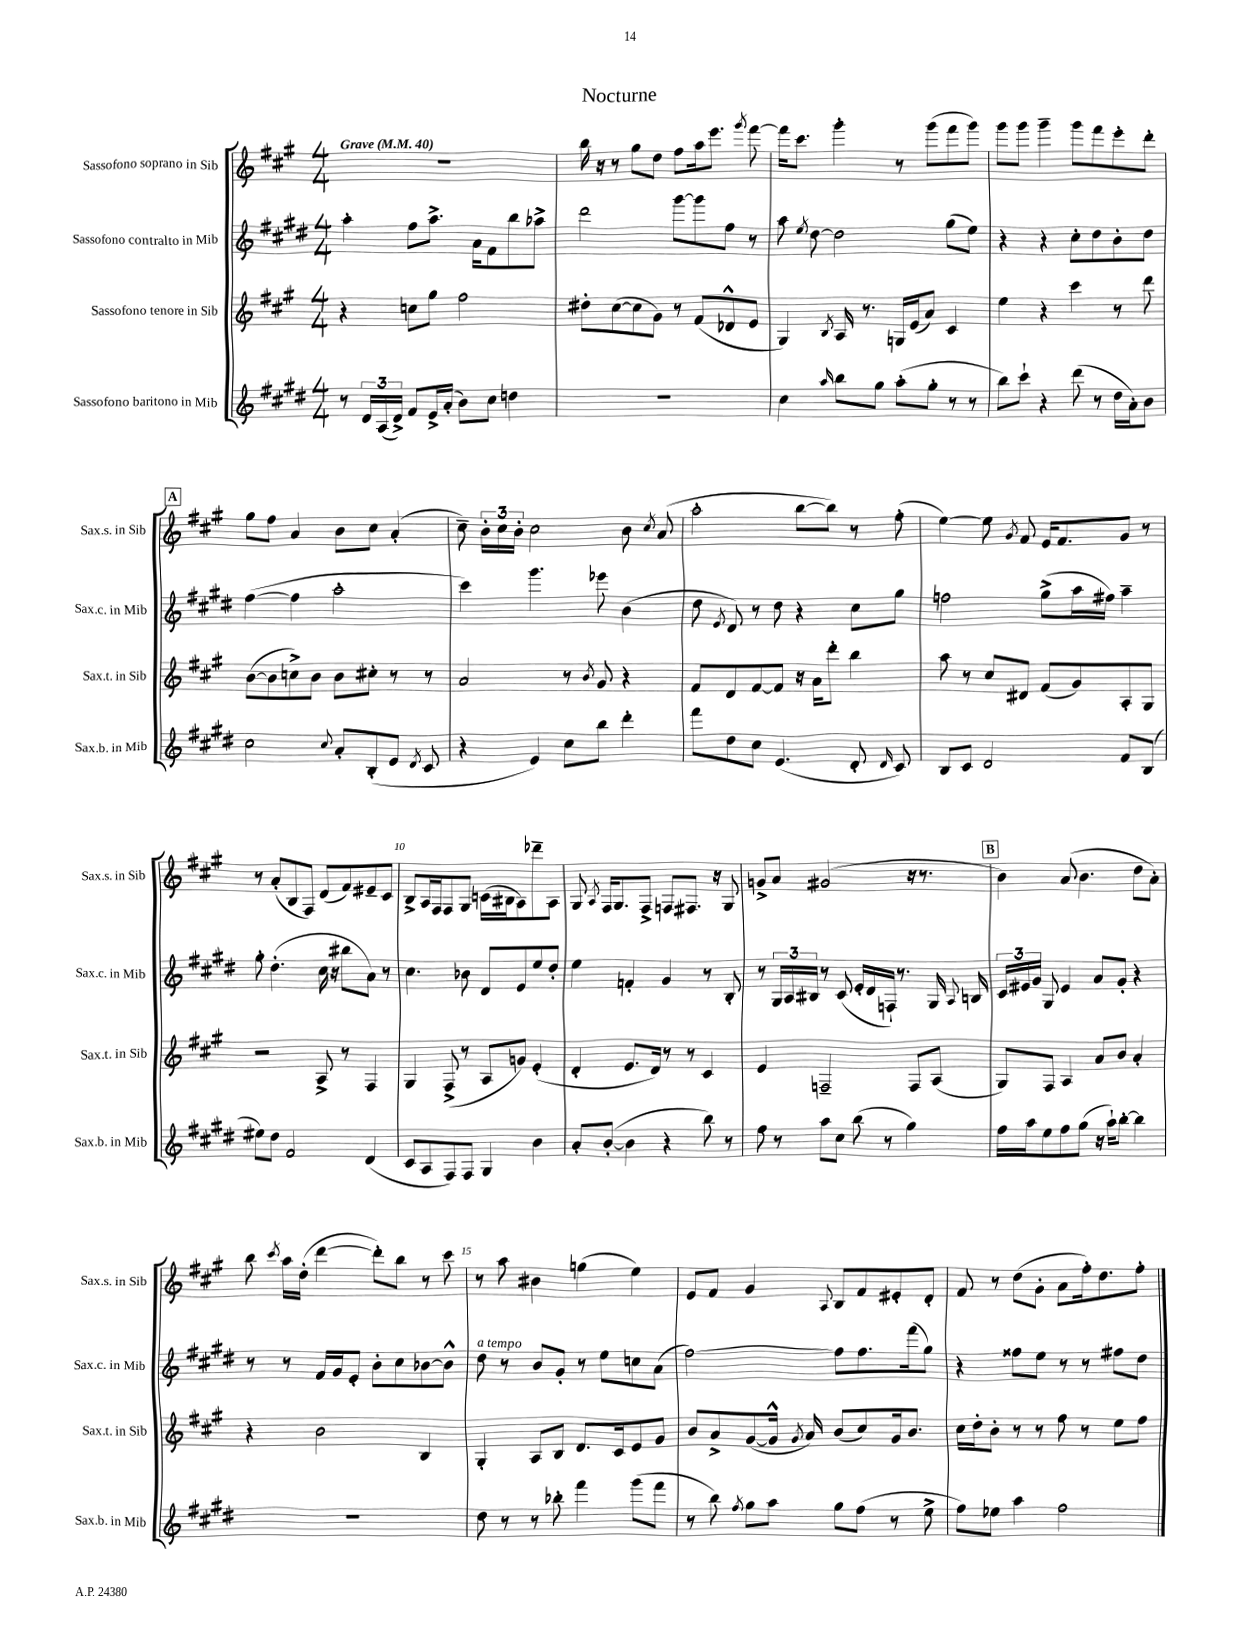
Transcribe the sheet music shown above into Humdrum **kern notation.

**kern	**kern	**kern	**kern
*staff4	*staff3	*staff2	*staff1
*clefG2	*clefG2	*clefG2	*clefG2
*k[f#c#g#d#]	*k[f#c#g#]	*k[f#c#g#d#]	*k[f#c#g#]
*M4/4	*M4/4	*M4/4	*M4/4
*MM40	*MM40	*MM40	*MM40
8r	4r	4aa'	1r
24d#	.	.	.
(24A	.	.	.
24d#^)	.	.	.
8f#	8cc	8ff#	.
16e^	8gg#	8.aa^	.
(16a'	.	.	.
8b)	2ff#	.	.
.	.	16a	.
8cc#	.	8f#	.
4dd	.	8bb	.
.	.	8aa-^	.
=	=	=	=
1r	8dd#'	2ddd#	16bb
.	.	.	16r
.	([8cc#	.	8r
.	8cc#]	.	8gg#
.	8g#)	.	8dd
.	8r	[8ggg#	8ff#
.	(8f#	8ggg#]	16aa
.	.	.	8.eee
.	8d-^^	8ff#	.
.	.	.	8qggg#
.	8e	8r	[8fff#
=	=	=	=
4cc#	4G#)	8aa	16fff#]
.	.	.	8.ccc#
.	.	8qee	.
.	.	[8dd#	.
16qqaa	8qB	.	.
8bb	16A	2dd#]	4ggg#'
.	8.r	.	.
8gg#	.	.	.
(8aa'	16G	.	8r
.	(16e	.	.
8gg#'	8a)	.	(8ggg#
8r	4c#	(8gg#	8fff#
8r	.	8ee)	8ggg#)
=	=	=	=
8bb)	4ee	4r	8ggg#
8ccc#`	.	.	8ggg#
4r	4r	4r	4ggg#~
(8ddd#	4ccc#	8cc#'	8ggg#
8r	.	8dd#	8fff#
16dd#	8r	8b'	8eee'
16a')	.	.	.
8b	8ddd	8dd#	8ddd'
=	=	=	=
2cc#	([8b	([4ff#	8gg#
.	8b]	.	8ff#
.	8cc^)	4ff#]	4a
.	8b	.	.
8qqcc#	.	.	.
8a'	8b	2aa'	8b
(8B'	8cc#'	.	8cc#
8e	8r	.	(4a'
8qd#	.	.	.
8c#	8r	.	.
=	=	=	=
4r	2a	4ccc#)	8cc#~)
.	.	.	24b'
.	.	.	24cc#
.	.	.	24b'
4e)	.	4.ggg#	2cc#
8cc#	8r	.	.
.	8qb	.	.
8bb	8g#	8eee-	.
4ddd#'	4r	(4b	8b
.	.	.	8qcc#
.	.	.	(8a
=	=	=	=
8fff#	8f#	8dd#	2aa'
.	.	8qe	.
8dd#	8d	8d#)	.
8cc#	[8f#	8r	.
(4.e	8f#]	8dd#	.
.	16r	4r	[8bb
.	16a	.	.
.	8ddd'	.	8bb])
8d#'	4bb	8cc#	8r
16qqd#	.	.	.
8c#)	.	8gg#	(8ff#'
=	=	=	=
8B	8aa	2ff	[4ee)
8c#	8r	.	.
2d#	8cc#	.	8ee]
.	.	.	8qg#
.	8d#	.	8f#
.	(8f#	(8gg#^	16e
.	.	.	8.f#
.	8g#)	16aa	.
.	.	16ff#)	.
8f#	8A'	4aa~	8g#
(8B	8G#	.	8r
=	=	=	=
8ee#)	2r	8gg#'	8r
8dd#	.	(4.dd#'	(8a'
2f#	.	.	8B
.	.	.	8F#)
.	8A^	16cc#	(8d
.	.	16r	.
.	8r	8bb#	8f#)
(4d#	4F#	8a)	8e#~
.	.	8r	8c#
=	=	=	=
8c#	4G#	4.cc#	8B^
8A	.	.	16A
.	.	.	16F#
8F#)	(8F#^	.	8F#
8F#	8r	8b-	8G#
4G#	8A	8d#	(16c
.	.	.	16B#
.	8g)	8e	8A)
4b	(4e'	8ee	8ddd-~
.	.	8dd#'	8A
=	=	=	=
8a'	4d'	4ee	8G#
.	.	.	8qA
([8b'	.	.	16F#
.	.	.	8.G#
4b]	8.e	4f'	.
.	.	.	8F#^
.	16d)	.	.
4r	8r	4g#	8F
.	8r	.	8.F#
8bb)	4c#	8r	.
.	.	.	16r
8r	.	8B'	8G#
=	=	=	=
8ff#	4e	8r	8g^
8r	.	24G#	8a
.	.	24A	.
.	.	24B#	.
8aa	2F~	8r	(2g#
8cc#	.	(8c#	.
(8bb	.	16e'	.
.	.	16d#	.
8r	.	16F`)	.
.	.	8.r	.
4gg#)	8F	.	16r
.	.	.	8.r
.	(8A	16G#	.
.	.	8qqA	.
.	.	16B	.
=	=	=	=
16ff#	8G#)	24c#	4b)
.	.	24e#	.
16aa	.	.	.
.	.	24g#	.
8ee	8F#	8G#	.
8ff#	4A	4e#	(8a
(8gg#	.	.	4.b
16r	8a	8a	.
16aa`)	.	.	.
[8bb'	8b	8g#'	.
4bb]	4a'	4r	8dd
.	.	.	8a')
=	=	=	=
1r	4r	8r	8bb
.	.	.	8qccc#
.	.	8r	16aa
.	.	.	(16dd'
.	2b	16f#	[4ddd
.	.	16g#	.
.	.	8e'	.
.	.	8b'	8ddd'])
.	.	8cc#	8bb
.	4B	[8b-	8r
.	.	8b-^^]	8ccc#
=	=	=	=
8dd#	4G#'	8dd#	8r
8r	.	8r	8aa
8r	8A	8b	4b#
8bb-'	8B	8g#'	.
4fff#	8.d	8r	(4gg
.	.	8ee	.
.	16c#	.	.
(8ggg#	8e	8cc	4ee)
8fff#	8g#	(8a	.
=	=	=	=
8r	8b	[2ff#)	8e
8bb)	8a^	.	8f#
8qff#	.	.	.
8gg#	([8g#	.	4g#
8aa	16g#^^]	.	.
.	8qg#	.	.
.	16a)	.	.
.	.	.	8qqA
8gg#	(8b	8ff#]	8B
(8ff#	8cc#)	8.ff#	8f#
8r	16g#	.	8e#'
.	8.b	(16fff#	.
8ee^	.	8gg#)	8d'
=	=	=	=
8ff#)	16cc#	4r	8f#
.	16dd'	.	.
8ee-	8b'	.	8r
4aa	8r	8ff##	(8dd
.	8r	8ee	8g#'
2ff#	8ff#	8r	8a
.	8r	8r	16ff#')
.	.	.	8.dd
.	8ee	8ff#	.
.	8ff#	8dd#	8ff#'
==	==	==	==
*-	*-	*-	*-
